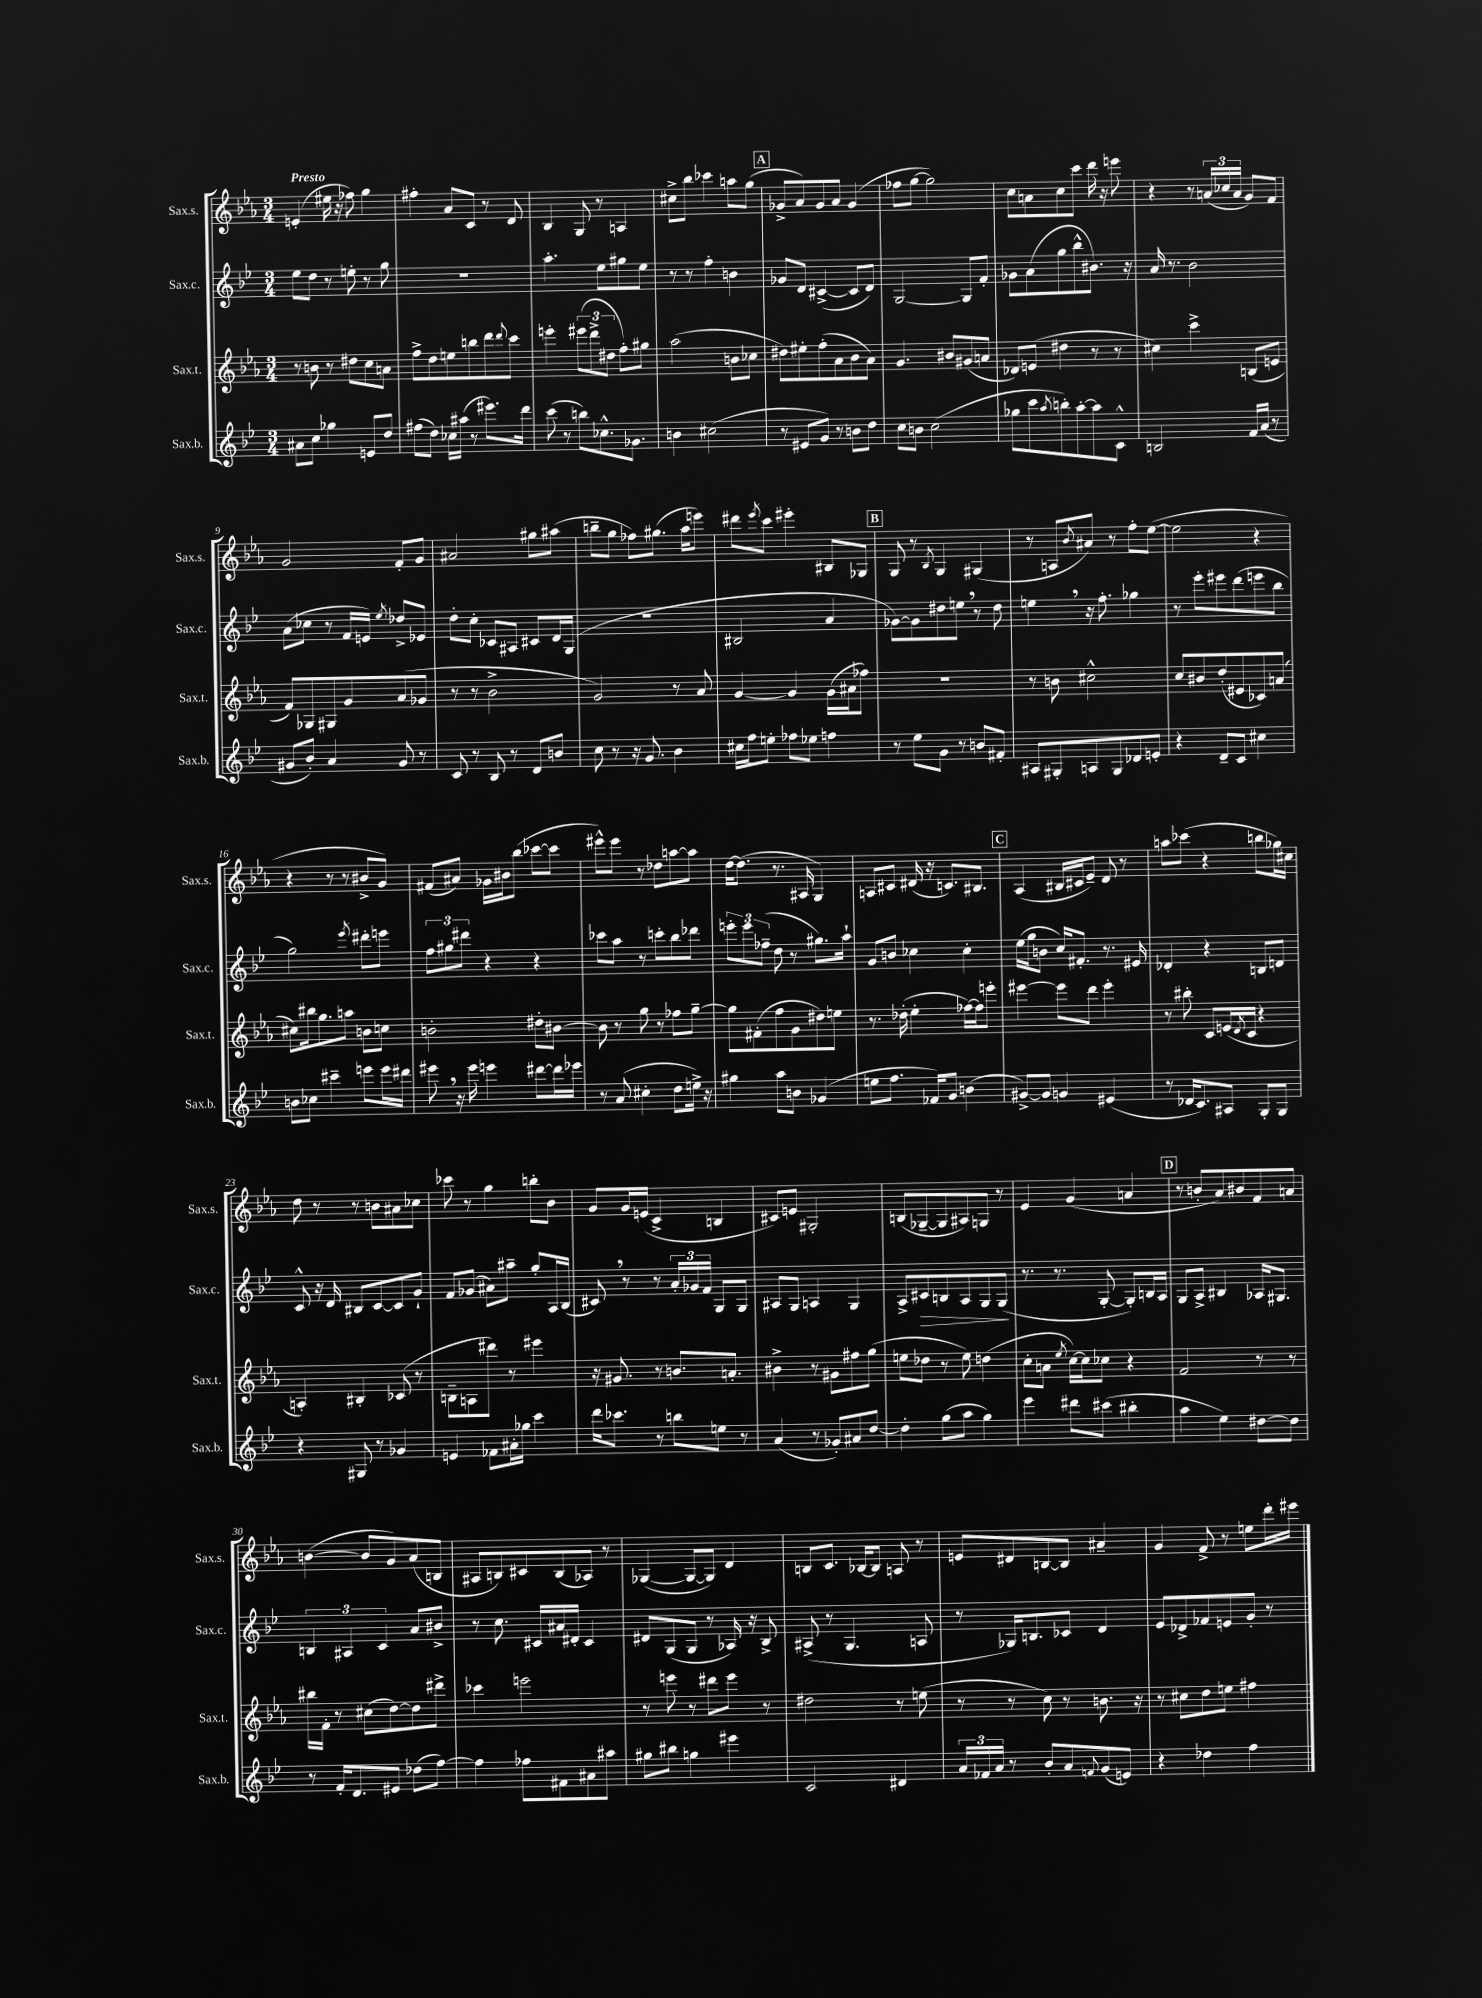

**kern	**kern	**kern	**dynam	**kern
*part4	*part3	*part2	*part2	*part1
*staff4	*staff3	*staff2	*staff2	*staff1
*I"Sax.b.	*I"Sax.t.	*I"Sax.c.	*	*I"Sax.s.
*I'Sax.b.	*I'Sax.t.	*I'Sax.c.	*	*I'Sax.s.
*clefG2	*clefG2	*clefG2	*	*clefG2
*k[b-e-]	*k[b-e-a-]	*k[b-e-]	*	*k[b-e-a-]
*M3/4	*M3/4	*M3/4	*	*M3/4
=1	=1	=1	=1	=1
!	!	!	!	!LO:TX:a:B:t=Presto
8a#X\L	8r	8ee-\L	.	(4en'/
8cc\J	8bn\	8dd\J	.	.
4gg-X\	8r	8r	.	16ee#X\
.	.	.	.	16r
.	8dd#X\L	8een'\	.	8ff-X\)
8en/L	8cc\	8r	.	4gg\
8dd/J	8an\J	8gg\	.	.
=2	=2	=2	=2	=2
(8ff#X\L	8ff^\L	2.r	.	4ff#X'\
8dd\J)	8dd\	.	.	.
16cc-X\LL	8een\	.	.	8a-/L
(16aa#X\JJ	.	.	.	.
8r	8bbn\	.	.	8c/J
8.eee#X\L)	8ddd\	.	.	8r
.	8qqddd/	.	.	.
.	8ccc\J	.	.	8d/
16ddd\Jk	.	.	.	.
=3	=3	=3	=3	=3
(8ccc\	4eeen'\	4.aa'\	.	4B-/
8r	.	.	.	.
8bbn\L)	(12eee#X\L	.	.	8G/
.	12ddd^\	.	.	.
8.cc-X^^\	.	8ee-\L	.	8r
.	12dd#X\J	.	.	.
.	8ff'\L)	8gg#X\	.	4An/
8.g-X\J	.	.	.	.
.	8gg#X\J	8ee-\J	.	.
=4	=4	=4	=4	=4
4bn\	(2aa-\	8r	.	8cc#X^\L
.	.	8r	.	8bb-\J
(2cc#X\	.	4ff'\	.	4ccc-X\
.	8bn\L	4bn\	.	8aan\L
.	8cc-X\J	.	.	(8gg\J
!!LO:REH:place=s1:t=A
=5	=5	=5	=5	=5
8r	8dd#X\L)	8g-X/L	.	8g-X^/L
8e#X/L	8ee#X'\	8d/J	.	8a-/)
8g/J)	(8ff'\	([4c#X^/	.	8g-/
8r	8a-\	.	.	8a-/J
8bn\L	8b-\	8c#/L]	.	(4g-/
8dd\J	8a-\J)	8d/J)	.	.
=6	=6	=6	=6	=6
8cc\L	4.g/	[2G/	.	8ff-X\L
8bn\J	.	.	.	[8gg\J
(2cc\	.	.	.	2gg\])
.	8b#X/L	.	.	.
.	(8g#X/	8G/L]	.	.
.	8an/J	8f'/J	.	.
=7	=7	=7	=7	=7
8gg-X\L	8d-X/L)	8g-X\L	.	8cc\L
8ccc\	(8en/J	(8a\	.	8an\
8qaa/	.	.	.	.
8bbn'\)	4dd#X\	8gg\	.	8cc\
[8aa'\	.	8bb-^^\	.	8ccc\J
8aa\]	8r	8.b#X\J)	.	16ddd\
.	.	.	.	16r
8c^^\J	8r	.	.	8eeen\
.	.	16r	.	.
=8	=8	=8	=8	=8
2Bn/	4cc#X\)	16a/	.	4r
.	.	8.r	.	.
.	4ccc^\	2b-\	.	8r
.	.	.	.	(24an/LL
.	.	.	.	24cc-X/
.	.	.	.	24a/JJ
16f/LL	(8Bn/L	.	.	8g/L)
(16a/JJ	.	.	.	.
8r	8en/J	.	.	8f/J
!!LO:LB:g=z
=9	=9	=9	=9	=9
8g#X/L	8f/L)	(8a\L	.	2g/
8b-'/J)	8G-X/	8cc-X\J	.	.
4a/	8G#X/	8r	.	.
.	8g/	16f/LL	.	.
.	.	16en/JJ)	.	.
.	.	8qee-/	.	.
8g#/	(8a-/	8dd-X^/L	.	8f'/L
8r	8g-X/J	8e-X/J	.	8g/J
=10	=10	=10	=10	=10
8c/	8r	8dd'\L	.	2a#X/
8r	8r	8cc'\J	.	.
8B-/	2b-^\	8c-X/L	.	.
8r	.	8A#X/J	.	.
8d/L	.	8c#X/L	.	8gg#X\L
8bn/J	.	16d/L	.	(8aa#X\J
.	.	(16G/JJ	.	.
=11	=11	=11	=11	=11
8cc\	2g/)	2.r	.	8bbn~\L
8r	.	.	.	8gg\J
16r	.	.	.	8ff-X\L)
8.g/	.	.	.	.
.	.	.	.	(8.gg#X\J
4b-\	8r	.	.	.
.	.	.	.	16aa-\KL
.	8a-/	.	.	8eeen\J)
=12	=12	=12	=12	=12
16cc#X\LL	[4g/	2B#X/	.	8ddd#X\L
16ff\J	.	.	.	.
.	.	.	.	8qeee-/
8een'\J	.	.	.	8ccc\J
8ff-X\L	4g/]	.	.	4eee#X'\
8ee-X\J	.	.	.	.
4ffn\	(16g\LL	4a/	.	8B#X/L
.	16a#X\J	.	.	.
.	8ff-X\J)	.	.	8G-X/J
!!LO:REH:place=s1:t=B
=13	=13	=13	=13	=13
8r	2.r	[8g-X\L)	.	8G/
8ee-\L	.	8g-\]	.	8r
.	.	.	.	8qB-/
8g\J	.	8dd#X\	.	4G/
8r	.	8een,\J	.	.
8bn/L	.	8r	.	(4G#X/
8f#X'/J	.	8dd#\	.	.
=14	=14	=14	=14	=14
8A#X/L	8r	4een,\	.	8r
8G#X'/	8bn\	.	.	8An/L
.	.	.	.	8qb-/
8An/	2cc#X^^\	16r	.	8a#X/J)
.	.	8.ff'\	.	.
8G#/	.	.	.	8r
8d-X/	.	4gg-X\	.	8ff'\L
8en'/J	.	.	.	([8ee-\J
=15	=15	=15	=15	=15
4r	8cc/L	8r	.	2ee-\]
.	8b#X/	8eee-'\L	.	.
8d~/L	(8dd'/	8eee#X\	.	.
8c/J	8e#X/	(8ddd\	.	.
4cc#X\	8c-X/)	8eeen\	.	4r
.	(8an/J	8bb-\J	.	.
!!LO:LB:g=z
=16	=16	=16	=16	=16
8bn\L	8cc#X\L)	2gg\)	.	4r
8cc-X\J	16bb#X\k	.	.	.
.	8.gg\	.	.	.
4ccc#X~\	.	.	.	8r
.	8aan\J	.	.	8r
.	.	8qeee-/	.	.
8eeen\L	8bn\L	8ddd#X'\L	.	8b#X^/L
16eee\L	8ccn\J	8eeen\J	.	8g/J)
16ddd#X\JJ	.	.	.	.
=17	=17	=17	=17	=17
8eee#X,\	2bn'\	12ff\L	.	(8f#X/L
.	.	12gg#X\	.	.
16r	.	.	.	8a#X/J)
.	.	12ddd#X\J	.	.
16eee#\	.	.	.	.
4eeen\	.	4r	.	16g-X\LL
.	.	.	.	16b#X\J
.	.	.	.	(8bb-\J
[8ddd#X\L	8dd#X'\L	4r	.	[8ccc-X\L
16ddd#\L]	[8b#X\J	.	.	8ccc-\J]
16eee-X\JJ	.	.	.	.
=18	=18	=18	=18	=18
8r	8b#\]	8ccc-X\L	.	8eee#X^^\L)
(8a/	8r	8aa\J	.	8eee#\J
4cc#X'\	8gg\	8r	.	8r
.	8r	8cccn'\L	.	8dd-X\L
8dd\L	8ff-X\L	8bb-\	.	[8aan\
16een^\Jk)	[8gg~\J	8ddd-X\J	.	8aa\J]
16r	.	.	.	.
=19	=19	=19	=19	=19
4gg#X\	8gg\L]	12eeen'\L	.	[16dd\KL
.	.	.	.	(8.dd\J]
.	.	12eee\	.	.
.	(8f#X'\	.	.	.
.	.	(12ff-X~\J	.	.
8aa\L	8ff\	8dd\	.	8.r
8bn\J	8g\	8r	.	.
.	.	.	.	16A#X/
(4g-X/	8dd#X\)	8.gg#X\L)	.	4G/)
.	8een\J	.	.	.
.	.	16aa`\Jk	.	.
=20	=20	=20	=20	=20
8een\L	8.r	8g/L	.	8An/L
8.ff\J	.	8bn/J	.	8c#X/J
.	(16dd-X'\	.	.	.
.	4ee-'\	4cc-X\	.	(16d#X/
16f-X/KL)	.	.	.	16r
8g/J	.	.	.	8.cn/L)
(4bn\	[16ff-X\LL)	4cc-'\	.	.
.	16ff-\J]	.	.	8.B#X/J
.	8eeen'\J	.	.	.
!!LO:REH:place=s1:t=C
=21	=21	=21	=21	=21
[8g#X^/L)	[4eee#X\	(16ee-\LL	.	(4A-/
.	.	16gg\J	.	.
8g#/J]	.	8bn\J	.	.
4gn/	8eee#\L]	16cc/KL)	.	16B#X/LL
.	.	8.f#X'/J	.	16c#X/J
.	8ddd\J	.	.	8e-~/J)
(4e#X/	4eee#'\	8.r	.	8d/
.	.	.	.	8r
.	.	16e#X/	.	.
=22	=22	=22	=22	=22
8r	8r	4d-X'/	.	8aan\L
16d-X/KL	8bb#X'\	.	.	(8ccc-X\J
8.c/)	.	.	.	.
.	8c/L	4r	.	4r
8A#X/J	(16en/L	.	.	.
.	8qd/	.	.	.
.	16c/JJ	.	.	.
8G'/L	4r	8Bn/L	.	8bbn\L
8G/J	.	8dn/J	.	16gg-X\L)
.	.	.	.	16cc#X\JJ
!!LO:LB:g=z
=23	=23	=23	=23	=23
4r	4An'/)	8c^^/	.	8dd\
.	.	16r	.	8r
.	.	16d/	.	.
8G#X/	4B#X'/	8B#X/L	.	8r
8r	.	[8c/	.	8bn\L
4g-X/	(8c-X/	8c/]	.	8a#X\
.	8r	8g`/J	.	8cc-X\J
=24	=24	=24	=24	=24
4en/	8Bn~\L	8f/L	.	8ccc-X\
.	8An\	(8g-X/J	.	8r
8f-X\L	8ddd#X\J)	8a#X\L)	.	4gg\
16a#X'\L	8r	8aa#X~\J	.	.
16gg-X\JJ	.	.	.	.
4ccc\	4eee#X\	8gg'/L	.	8bbn'\L
.	.	16A/L	.	8b-\J
.	.	(16B-/JJ	.	.
=25	=25	=25	=25	=25
16ddd\KL	16r	8c#X,/)	.	8g/L
8.ccc-X\J	8.g#X/	.	.	.
.	.	8r	.	16g/L
.	.	.	.	(16en/JJ
8r	8r	8r	.	4c^/
8bbn\L	8.bn/L	24a'/LL	.	.
.	.	24g-X/	.	.
.	.	24f/JJ	.	.
8een\J	.	8G/L	.	4Bn/
.	8.an'/J	.	.	.
8r	.	8G/J	.	.
=26	=26	=26	=26	=26
(4a/	4b#X^\	8A#X/L	.	8c#X/L)
.	.	8G/J	.	8en/J
8r	8r	4An/	.	2G#X'/
8g-X'/L)	8g#X\L	.	.	.
8a#X/	8ff#X\	4G/	.	.
[8dd/J	(8gg\J	.	.	.
=27	=27	=27	=27	=27
4dd'\]	8een\L	8A^/L	.	(8Bn/L
!	!	!	!LO:HP:b	!
.	8dd-X\J	8c#X/	>	[8G-X~/
(8gg\L	8r	8Bn/	.	8G-/]
8aa\J	8ee\)	8A/	.	8A#X/)
4gg\)	(4ddn\	8G/	.	8Gn/J
.	.	(8G/J	.	8r
.	.	.	]	.
=28	=28	=28	=28	=28
4eee-\	8cc'\L	8.r	.	4e-/
.	8an\J	.	.	.
.	.	8.r	.	.
.	8qee-/	.	.	.
8ddd#X\L	[16cc\LL)	.	.	(4g/
.	16cc\J]	.	.	.
(8ccc#X\J	8cc-X\J	[8G'/	.	.
4bb#X'\	4r	8G'/L])	.	4an/
.	.	16Bn/L	.	.
.	.	16A/JJ	.	.
!!LO:REH:place=s1:t=D
=29	=29	=29	=29	=29
4aa\	2f/	8G/L	.	8r
.	.	8A^/J	.	8bn'/L
4ee-\)	.	4B#X/	.	8a-/)
.	.	.	.	8b#X/
[8dd#X\L	8r	16A-X/KL	.	8f/
.	.	8.G#X/J	.	.
8dd#\J]	8r	.	.	8an/J
!!LO:LB:g=z
=30	=30	=30	=30	=30
8r	16bb#X\LL	6Bn/	.	([4bn\
.	16f'\JJ	.	.	.
16f'/KL	8r	.	.	.
.	.	6A#X/	.	.
8.d/	.	.	.	.
.	(8cc#X\L	.	.	8b/L]
.	.	6c/	.	.
8e#X/J	[8dd\)	.	.	8g/)
(8dd-X\L	8dd\]	8a/L	.	(8a-/
[8ff\J)	8ddd#X^\J	8b#X^/J	.	8Bn/J
=31	=31	=31	=31	=31
4ff\]	4ccc-X\	8r	.	8A#X/L
.	.	8.cc\	.	8Bn/)
8ff-X\L	2eeen\	.	.	8c#X/
.	.	16c#X/LL	.	.
8f#X\	.	16a#X/	.	(8B/
.	.	16d#X'/JJ	.	.
8a#X\	.	4c#/	.	8A-X/J)
8aa#X\J	.	.	.	8r
=32	=32	=32	=32	=32
8gg#X\L	8r	8d#X/L	.	([4G-X/
8bb#X\J	8eeen\	(8G/	.	.
4ggn\	8r	8G/J	.	8G-/L_
.	8ddd#X\L	8r	.	8G-/J])
4eee#X\	8eee\J	16A-X/)	.	4d/
.	.	16r	.	.
.	8r	8B-^/	.	.
=33	=33	=33	=33	=33
2c/	2dd#X\	(8A#X^/	.	8Bn/L
.	.	8r	.	8.c/J
.	.	4.G/	.	.
.	.	.	.	[16B-X/KL
.	.	.	.	8B-/J]
4d#X/	8r	.	.	8An/
.	(8een\	8An/	.	8r
=34	=34	=34	=34	=34
24a/LL	8r	8r	.	8en/L
24f-X/	.	.	.	.
24a/JJ	.	.	.	.
8r	8r	16G-X/KL)	.	8d#X/
.	.	8.Bn/	.	.
8b-'/L	8cc\)	.	.	[8Bn/
8a/	8r	8c-X/J	.	8B/J]
8qqfn/	.	.	.	.
(8g/	8.bn\	4d/	.	4a#X~/
8en/J)	.	.	.	.
.	16r	.	.	.
=35	=35	=35	=35	=35
4r	8r	8e-/L	.	4g/
.	8cc#X\L	8d-X^/	.	.
4dd-X\	8dd\	8f-X/	.	8f^/
.	8een\J	8en/	.	8r
4ff\	4ff#X\	8g'/J	.	8een\L
.	.	8r	.	16ddd'\L
.	.	.	.	16eee#X\JJ
==	==	==	==	==
*-	*-	*-	*-	*-
